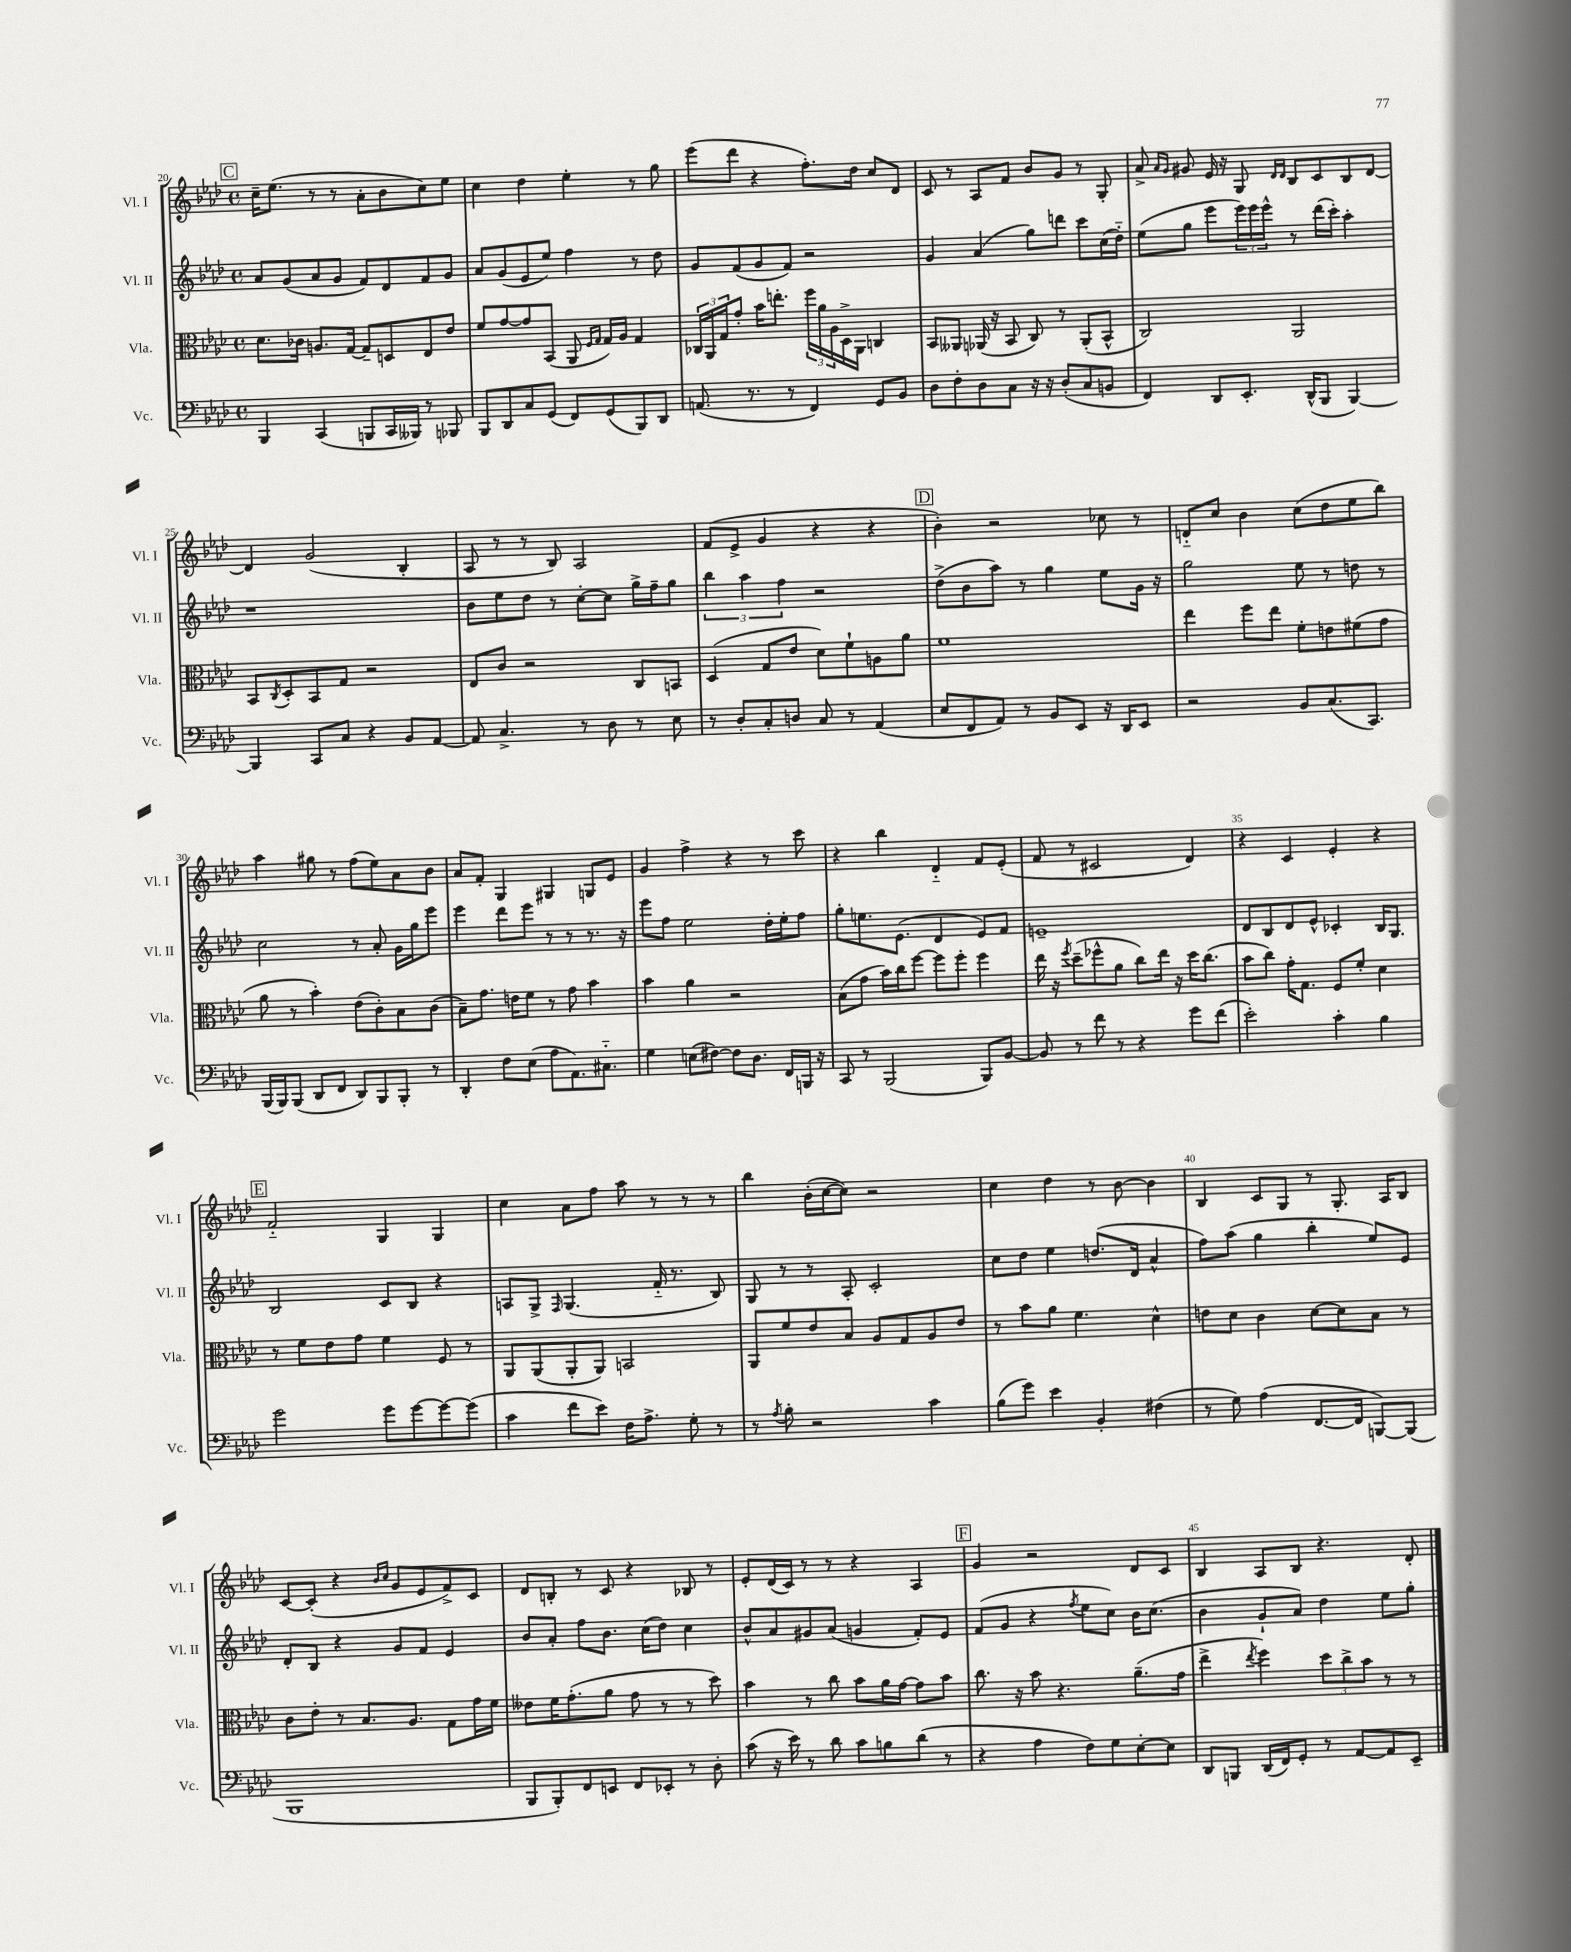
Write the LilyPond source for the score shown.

<<
\new StaffGroup <<
\new Staff = "s0" \with { instrumentName = "Vl. I" shortInstrumentName = "Vl. I" } {
    \clef treble \key aes \major \defaultTimeSignature \time 4/4
    \mark \markup { \box "C" } c''16-- ees''8.( r8 r8 aes'8-. bes'8 c''8) ees''8 |
    c''4 des''4 ees''4-. r8 g''8 |
    ees'''8( des'''8 r4 f''8.-.) des''16 c''8 des'8 |
    c'8 r8 aes8 f'8 bes'8 g'8 r8 g8-. |
    aes'8-> \grace { aes'16 g'16 } gis'8 ees'16 r16 g8 \grace { des'16 des'16 } bes8 c'8 bes8 des'8~ |
    des'4 g'2( bes4-. |
    aes8 r8 r8 bes8) aes2 |
    f'8( ees'8-> g'4 r4 r4 |
    \mark \markup { \box "D" } bes'4-.) r2 ces''8 r8 |
    d'8-_ c''8 bes'4 c''8( des''8 ees''8 bes''8) |
    aes''4 gis''8 r8 f''8( ees''8) aes'8 bes'8 |
    aes'8 f'8-. g4 gis4 g8 ees'8 |
    g'4 f''4-> r4 r8 c'''8 |
    r4 bes''4 des'4-_ f'8 ees'8-.( |
    f'8 r8 cis'2 des'4) |
    r4 c'4 ees'4-. r4 |
    \mark \markup { \box "E" } f'2-_ g4 g4 |
    c''4 aes'8 f''8 aes''8 r8 r8 r8 |
    bes''4 bes'16-.( c''16~ c''8) r2 |
    c''4 des''4 r8 bes'8~ bes'4 |
    bes4 c'8 g8 r8 g8.-. aes16 bes8 |
    c'8~ c'8-.( r4 \grace { bes'16 c''16 } g'8 ees'8 f'8->) c'8 |
    des'8 b8-. r8 c'8 r4 bes8 r8 |
    ees'8-. des'16( c'16) r8 r8 r4 aes4 |
    \mark \markup { \box "F" } g'4 r2 des'8 c'8 |
    bes4 aes8 bes8 r4. des'8-. \bar "|." |
}
\new Staff = "s1" \with { instrumentName = "Vl. II" shortInstrumentName = "Vl. II" } {
    \clef treble \key aes \major \defaultTimeSignature \time 4/4
    \mark \markup { \box "C" } aes'8 g'8( aes'8 g'8 f'8) des'8 f'8 g'8 |
    aes'8 g'8( ees'8 ees''8) f''4 r8 des''8 |
    g'8 f'8( g'8 f'8) r2 |
    g'4 aes'4( g''8) d'''8 c'''8 c''16( des''16-_) |
    ees''8( g''8 ees'''8 \tuplet 3/2 { ees'''16) ees'''16 ees'''16-^ } r8 des'''16( c'''16-.) aes''4-. |
    r1 |
    bes'8 ees''8 des''8 r8 c''8~-. c''8 g''16-> f''16-- g''8 |
    \tuplet 3/2 { bes''4 aes''4 f''4 } r2 |
    \mark \markup { \box "D" } des''8->( bes'8 aes''8) r8 g''4 ees''8 g'16 r16 |
    g''2 ees''8 r8 d''8 r8 |
    c''2 r8 aes'8-. g'16 g''16 ees'''8 |
    ees'''4 des'''8 ees'''8 r8 r8 r8. r16 |
    ees'''8 f''8 ees''2 des''16-. ees''16-. f''8 |
    g''8-. e''8. ees'8.( des'4 ees'8) f'8 |
    e'1-- |
    des'8 bes8 des'8 ees'8-^ ces'4-. bes16 g8. |
    \mark \markup { \box "E" } bes2 c'8 bes8 r4 |
    a8 g8-> \grace { f16 } g4.( f'16-_ r8. bes8) |
    g8 r8 r8 aes8-. c'2-. |
    c''8 des''8 ees''4 d''8.( des'16 aes'4-^ |
    f''8) aes''8( g''4 bes''4-. ees''8) ees'8 |
    des'8-. bes8 r4 g'8 f'8 ees'4 |
    bes'8 aes'8-. f''8 bes'8. c''16( des''8) c''4 |
    bes'8-^ aes'8 gis'8 aes'8( g'4 f'8-.) ees'8 |
    \mark \markup { \box "F" } f'8( g'8 r4 \acciaccatura { f''8 } ees''8 c''8) bes'16 c''8.( |
    bes'4 g'8-! aes'8) des''4 ees''8 g''8-. \bar "|." |
}
\new Staff = "s2" \with { instrumentName = "Vla." shortInstrumentName = "Vla." } {
    \clef alto \key aes \major \defaultTimeSignature \time 4/4
    \mark \markup { \box "C" } des'8. ces'16 a8. g16~ g8-- d8 ees8 ees'8 |
    f'8 g'8~ g'8 bes,8( aes,8 \grace { f16 g16 } g16) aes16 g4 |
    \tuplet 3/2 { ces16 aes,16 g16 } g'8-. bes'16 e''8.-. \tuplet 3/2 { f''16 aes'16 aes16 } des16-> aes,16 c4 |
    bes,8 aeses,8 aes,16( r16 bes,8 c8) r8 aes,8-.( bes,8-^ |
    c2) aes,2 |
    bes,8 \acciaccatura { c8 } des8-. bes,8 g8 r2 |
    ees8 c'8 r2 c8 b,8 |
    des4( g8 ees'8 des'8) f'8-! a8 aes'8 |
    \mark \markup { \box "D" } f'1 |
    ees''4 f''8 ees''8 f'8-. e'8 fis'8( g'8 |
    aes'8 r8 bes'4-.) ees'8( c'8-.) bes8 c'8( |
    bes8--) g'8. e'16 f'8 r8 g'8 bes'4 |
    bes'4 aes'4 r2 |
    bes8( g'8 bes'16) c''16 f''8~ f''8 f''8-. f''4 |
    ees''16 r16 \acciaccatura { f''8 } des''8--( fes''8-^ aes'8 c''8) ees''16 r16 des''16 c''8.( |
    bes'8 c''8) g'16-. g8. f8 f'8-. des'4 |
    \mark \markup { \box "E" } r8 f'8 ees'8 g'8 f'4 f8 r8 |
    aes,8 aes,8( aes,8-. aes,8) b,2 |
    aes,8 f'8 ees'8 bes8 aes8 g8 aes8 ees'8 |
    r8 bes'8 aes'8 f'4. des'4-^ |
    e'8 des'8 c'4 des'8~ des'8 bes8 r8 |
    c'8 ees'8-. r8 bes8. aes8. g8 g'16 f'16 |
    eeses'8 f'16 g'8.-.( aes'8 g'8 r8 r8 des''8) |
    bes'4 r8 c''8 bes'8 aes'16 g'16~ g'8 bes'8 |
    \mark \markup { \box "F" } c''8. r16 bes'8 r4. aes'8.--( g'16 |
    ees''4-> \acciaccatura { ees''8 } f''4) \tuplet 3/2 { des''8 c''8-> bes'8 } r8 r8 \bar "|." |
}
\new Staff = "s3" \with { instrumentName = "Vc." shortInstrumentName = "Vc." } {
    \clef bass \key aes \major \defaultTimeSignature \time 4/4
    \mark \markup { \box "C" } bes,,4 c,4( b,,8 c,16 beses,,16) r8 bes,,8 |
    bes,,8 des,8 c8 g,8( f,8) g,8( bes,,8) des,8 |
    a,8.( r8. r8 f,4) g,8 bes,8 |
    des8 f8-. des8 c8 r16 r16 des8-.( c8 b,8 |
    f,4) des,8 ees,8.-. des,16-^( bes,,8 bes,,4~) |
    bes,,4 c,8 c8 r4 bes,8 aes,8~ |
    aes,8 c4.-> r8 des8 r8 ees8 |
    r8 des8-. c8-. d8 c8 r8 aes,4( |
    \mark \markup { \box "D" } ees8 f,8 aes,8) r8 bes,8 ees,8 r16 des,16 ees,8 |
    r2 bes,8 c8.( c,8.) |
    bes,,16( bes,,16) bes,,8( des,8 f,8 des,8) bes,,8 bes,,8-. r8 |
    des,4-. f8 ees8( aes8 aes,8.) cis8.-_ |
    g4 e8( fis8~) fis8 des8. f,16 b,,16 r16 |
    c,8 r8 bes,,2( bes,,8) bes,8~ |
    bes,8 r8 f'8 r8 r4 g'8 f'8( |
    ees'2-.) c'4-. bes4 |
    \mark \markup { \box "E" } g'2 g'8 g'8~ g'8~ g'8( |
    c'4 f'8 ees'8) f16 aes8.-> g8-. r8 |
    r8 \acciaccatura { aes8 } bes8-. r2 c'4 |
    bes8( g'8) ees'4 bes,4-. fis4( |
    r8 g8) aes4( f,8.~ f,16 b,,8~) b,,8( |
    bes,,1 |
    bes,,8 bes,,8-.) f,8 e,8 f,8 ees,8-. r8 des8-. |
    c'8( r16 ees'16) r8 des'8 c'8 b8 des'8( r8 |
    \mark \markup { \box "F" } r4 aes4 f8) g8 ees8~-. ees8 |
    des,8 b,,8 des,16( f,16) g,8-. r8 aes,8~ aes,8 ees,8-- \bar "|." |
}
>>
>>
\layout { \context { \Score currentBarNumber = #20 \override BarNumber.break-visibility = ##(#f #t #t) barNumberVisibility = #(every-nth-bar-number-visible 5) } }
